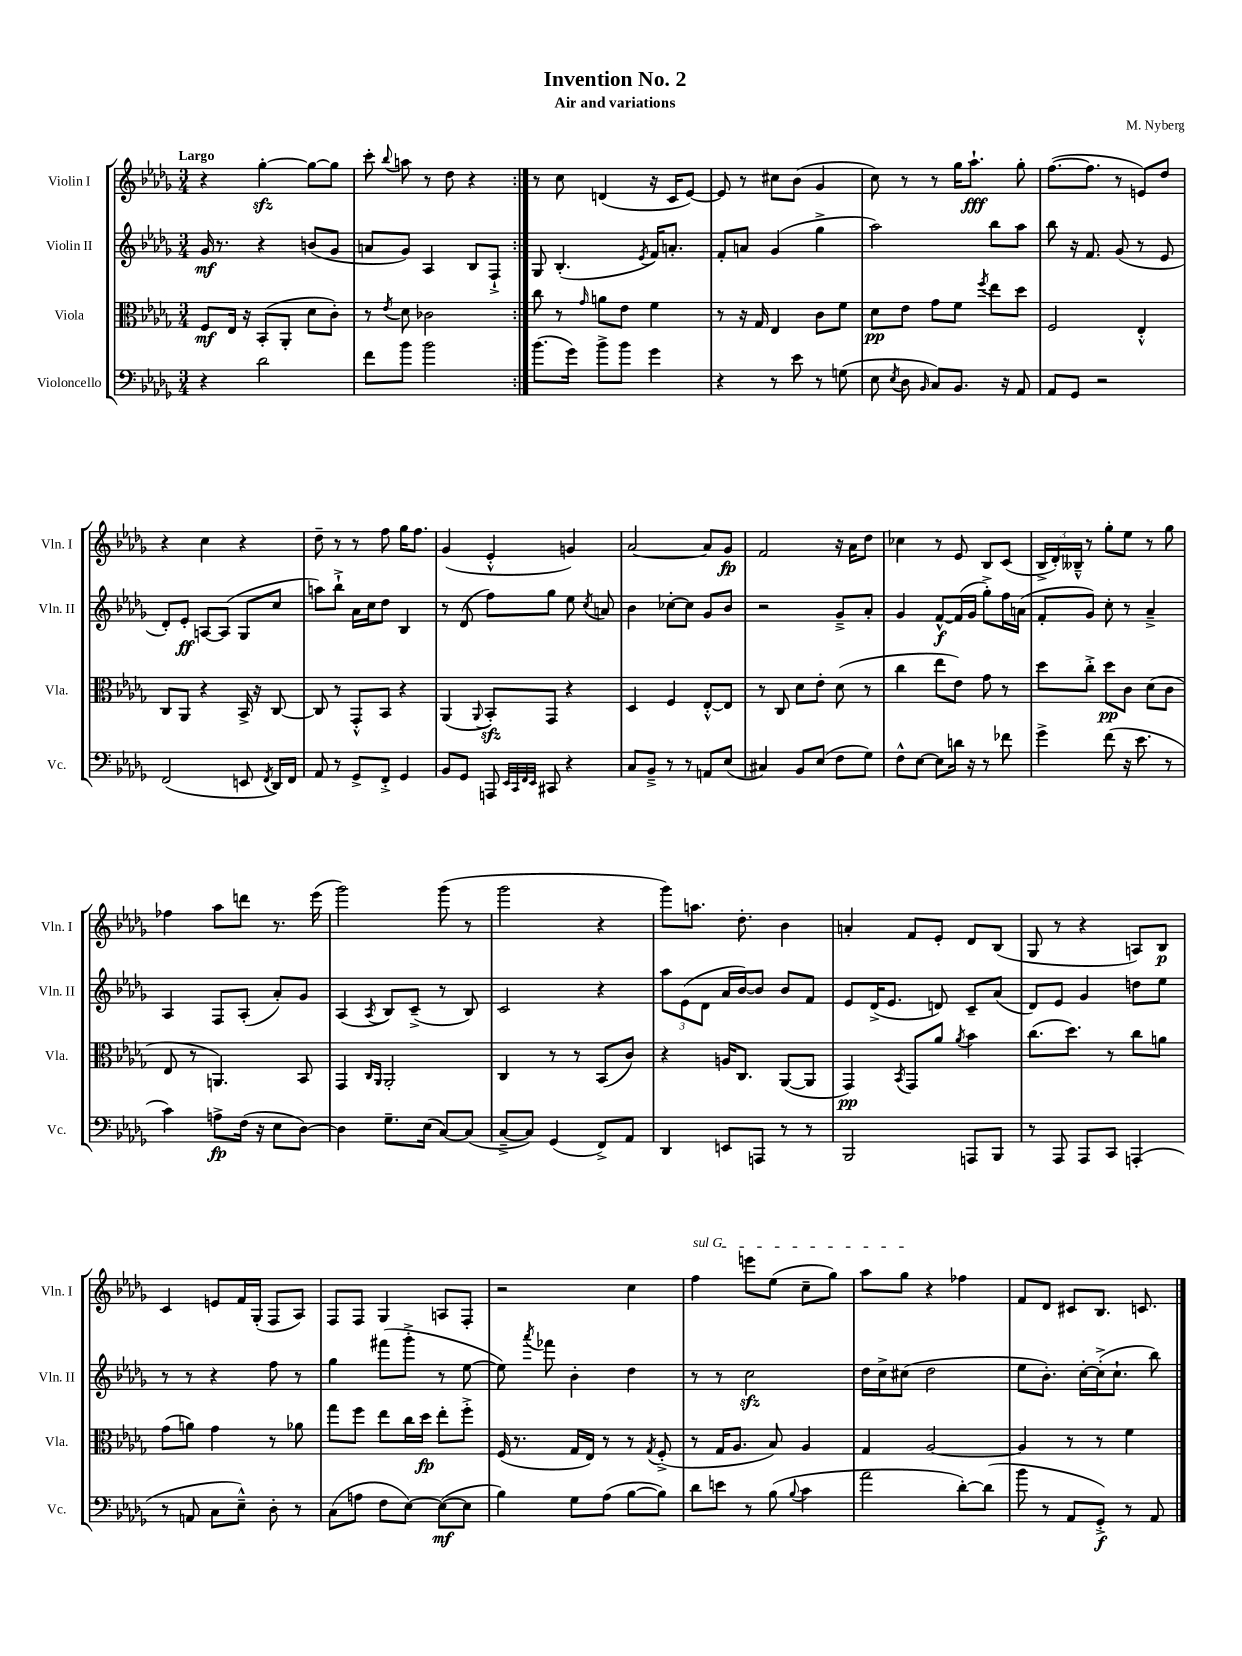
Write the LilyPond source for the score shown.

\header { title = "Invention No. 2" composer = "M. Nyberg" subtitle = "Air and variations" }
<<
\new StaffGroup <<
\new Staff = "s0" \with { instrumentName = "Violin I" shortInstrumentName = "Vln. I" } {
    \clef treble \key des \major \numericTimeSignature \time 3/4 \tempo "Largo"
    \autoBeamOff \repeat volta 2 { r4 ges''4~-.\sfz ges''8[~ ges''8] |
    c'''8-. \appoggiatura { bes''8 } a''8 r8 des''8 r4 | }
    r8 c''8 d'4( r16 c'16[ ees'8]~) |
    ees'8 r8 cis''8[ bes'8]( ges'4 |
    c''8) r8 r8 ges''16[ aes''8.]-!\fff ges''8-. |
    f''8.[~( f''8.] r8 e'8[) des''8] |
    r4 c''4 r4 |
    des''8-- r8 r8 f''8 ges''16[ f''8.] |
    ges'4( ees'4-.-^ g'4) |
    aes'2~ aes'8[ ges'8]\fp |
    f'2 r16 aes'16[ des''8] |
    ces''4 r8 ees'8 bes8[ c'8]( |
    \tuplet 3/2 { bes16[-> des'16-.) beses16]---^ } r8 ges''8[-. ees''8] r8 ges''8 |
    fes''4 aes''8[ d'''8] r8. ees'''16( |
    ges'''2) ges'''8( r8 |
    ges'''2 r4 |
    ges'''8[) a''8.] des''8.-. bes'4 |
    a'4-. f'8[ ees'8]-. des'8[ bes8]( |
    ges8 r8 r4 a8[) bes8]\p |
    c'4 e'8[ f'16 ges16]-.( f8[ aes8]) |
    f8[ f8] ges4 a8[ f8]-. |
    r2 c''4 |
    \once \override TextSpanner.bound-details.left.text = \markup { \italic "sul G" } f''4\startTextSpan e'''8[ ees''8]( c''8[-- ges''8]) |
    aes''8[ ges''8]\stopTextSpan r4 fes''4 |
    f'8[ des'8] cis'8[ bes8.] c'8. \bar "|." |
}
\new Staff = "s1" \with { instrumentName = "Violin II" shortInstrumentName = "Vln. II" } {
    \clef treble \key des \major \numericTimeSignature \time 3/4
    \autoBeamOff \repeat volta 2 { ges'16\mf r8. r4 b'8[( ges'8] |
    a'8[ ges'8]) aes4 bes8[ f8]-!-> | }
    ges8 bes4.-.( \acciaccatura { ees'8 } f'16[) a'8.]-. |
    f'8[-. a'8] ges'4( ges''4-> |
    aes''2) bes''8[ aes''8] |
    bes''8 r16 f'8. ges'8( r8 ees'8 |
    des'8[-.) ees'8]-.\ff a8[~ a8]( ges8[ c''8] |
    a''8[) bes''8]-!-> aes'16[ c''16 des''8] bes4 |
    r8 des'8( f''8[) ges''8] ees''8 \acciaccatura { c''8 } a'8 |
    bes'4 ces''8[~-. ces''8] ges'8[ bes'8] |
    r2 ges'8[---> aes'8]-. |
    ges'4 f'8[~-^\f f'16( ges'16] ges''8[-.->) f''16 a'16]( |
    f'8[-. ges'8]) c''8-. r8 aes'4---> |
    aes4 f8[ aes8]-.( aes'8[-.) ges'8] |
    aes4( \acciaccatura { aes8 } bes8[) c'8]--->( r8 bes8) |
    c'2 r4 |
    \tuplet 3/2 { aes''8[ ees'8( des'8] } aes'16[ bes'16~) bes'8] bes'8[ f'8] |
    ees'8[ des'16->( ees'8.] d'8) c'8[-- aes'8]( |
    des'8[) ees'8] ges'4 d''8[ ees''8] |
    r8 r8 r4 f''8 r8 |
    ges''4 fis'''8[( ges'''8]-.-> r8 ees''8~ |
    ees''8) \acciaccatura { aes'''8 } fes'''8 bes'4-. des''4 |
    r8 r8 c''2\sfz |
    des''16[ c''16-> cis''8]( des''2 |
    ees''8[ bes'8.]-.) c''16[~-. c''16-.->( c''8.]-! bes''8) \bar "|." |
}
\new Staff = "s2" \with { instrumentName = "Viola" shortInstrumentName = "Vla." } {
    \clef alto \key des \major \numericTimeSignature \time 3/4
    \autoBeamOff \repeat volta 2 { f8[\mf ees16] r16 bes,8[-.( aes,8]-. des'8[ c'8]-.) |
    r8 \acciaccatura { ees'8 } des'8 ces'2 | }
    c''8 r8 \grace { ges'16 } a'8[ ees'8] f'4 |
    r8 r16 ges16 ees4 c'8[ f'8] |
    des'8[\pp ees'8] ges'8[ f'8] \acciaccatura { f''8 } ees''8[ des''8] |
    f2 ees4-.-^ |
    c8[ aes,8] r4 bes,16-> r16 c8~ |
    c8 r8 ges,8[-.-^ bes,8] r4 |
    aes,4( \appoggiatura { aes,8 } bes,8[-.\sfz) ges,8] r4 |
    des4 f4 ees8[~-.-^ ees8] |
    r8 c8 des'8[ ees'8]-. des'8( r8 |
    c''4 ees''8[ ees'8]) ges'8 r8 |
    des''8[ c''8]-.-> des''8[\pp c'8] des'8[( c'8] |
    ees8 r8 a,4.) bes,8 |
    ges,4 \grace { c16[ aes,16] } aes,2-. |
    c4 r8 r8 bes,8[( c'8]) |
    r4 a16[ c8.] aes,8[~( aes,8] |
    ges,4\pp) \acciaccatura { bes,8 } ges,8[ aes'8] \acciaccatura { aes'8 } bes'4 |
    c''8.[( des''8.]) r8 c''8[ a'8] |
    ges'8[( a'8]) ges'4 r8 aes'8 |
    ges''8[ f''8] ees''8[ c''16 des''16]\fp ees''8[-. f''8]-.-> |
    f16( r8. ges16[ ees16]) r8 r8 \acciaccatura { ges8 } f8-.->( |
    r8 ges16[ aes8.] bes8) aes4 |
    ges4 aes2~ |
    aes4 r8 r8 f'4 \bar "|." |
}
\new Staff = "s3" \with { instrumentName = "Violoncello" shortInstrumentName = "Vc." } {
    \clef bass \key des \major \numericTimeSignature \time 3/4
    \autoBeamOff \repeat volta 2 { r4 des'2 |
    f'8[ bes'8] bes'2 | }
    bes'8.[( ges'16]) bes'8[-> bes'8] ges'4 |
    r4 r8 ees'8 r8 g8( |
    ees8 \acciaccatura { ees8 } des8 \grace { bes,16 } c8[) bes,8.] r16 aes,8 |
    aes,8[ ges,8] r2 |
    f,2( e,8 \acciaccatura { f,8 } des,16[) f,16] |
    aes,8 r8 ges,8[-> f,8]-.-> ges,4 |
    bes,8[ ges,8] a,,8 \grace { ees,32[ c,32 f,32 ees,32] } cis,8 r4 |
    c8[ bes,8]---> r8 r8 a,8[ ees8]( |
    cis4) bes,8[ ees8]( f8[ ges8]) |
    f8[-^ ees8]~ ees8[ d'16] r16 r8 fes'8 |
    ges'4-> f'8( r16 ees'8. r8 |
    c'4) a8[->\fp f16]( r16 ees8[ des8]~) |
    des4 ges8.[-- ees16]( c8[~) c8]( |
    c8[~---> c8]) ges,4( f,8[->) aes,8] |
    des,4 e,8[ a,,8] r8 r8 |
    bes,,2 a,,8[ bes,,8] |
    r8 aes,,8 aes,,8[ c,8] a,,4-.( |
    r8 a,8 c8[ ees8]---^) des8-. r8 |
    c8[( a8] f8[ ees8]~) ees8[~\mf( ees8] |
    bes4) ges8[ aes8]( bes8[~ bes8]) |
    des'8[ e'8] r8 bes8( \appoggiatura { bes8 } c'4 |
    aes'2 des'8[~-.) des'8]( |
    bes'8 r8 aes,8[ ges,8]-.->\f) r8 aes,8 \bar "|." |
}
>>
>>
\layout { \context { \Score \remove "Bar_number_engraver" } }
